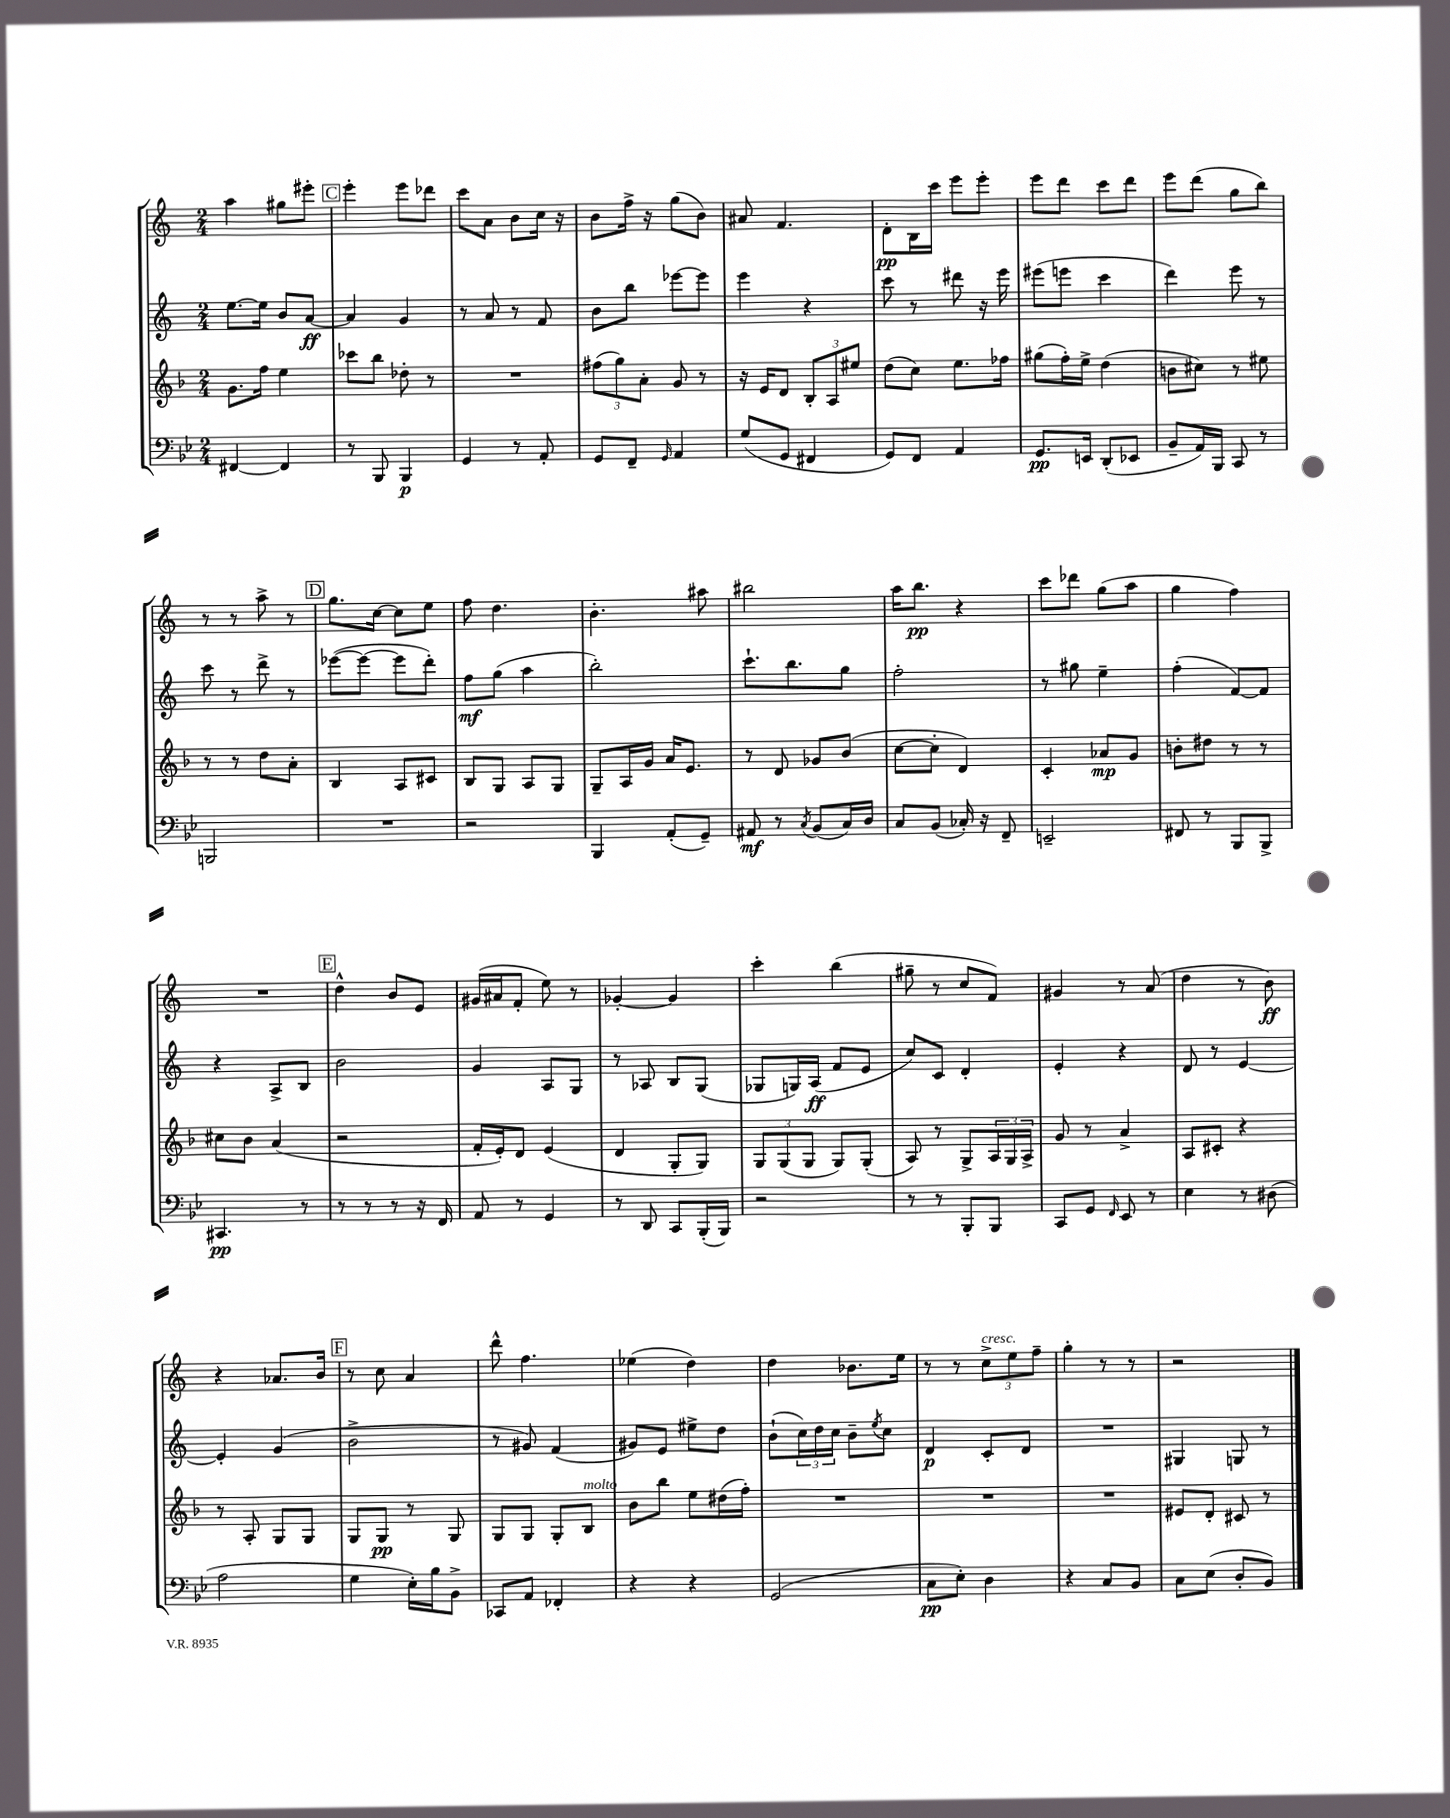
<<
\new StaffGroup <<
\new Staff = "s0" {
    \clef treble \key c \major \numericTimeSignature \time 2/4
    a''4 gis''8 eis'''8-. |
    \mark \markup { \box "C" } e'''4-. e'''8 des'''8 |
    c'''8 a'8 b'8 c''16 r16 |
    b'8 f''16-> r16 g''8( b'8) |
    ais'8 f'4. |
    d'8-.\pp b16 c'''16 e'''8 e'''8-. |
    e'''8 d'''8 c'''8 d'''8 |
    e'''8 d'''8( g''8 b''8) |
    r8 r8 a''8-> r8 |
    \mark \markup { \box "D" } g''8. c''16~ c''8 e''8 |
    f''8 d''4. |
    b'4.-. ais''8 |
    bis''2 |
    a''16 b''8.\pp r4 |
    c'''8 des'''8 g''8( a''8 |
    g''4 f''4) |
    R2 |
    \mark \markup { \box "E" } d''4-^ b'8 e'8 |
    gis'16( ais'16 f'8-. e''8) r8 |
    ges'4~-. ges'4 |
    c'''4-. b''4( |
    gis''8-- r8 c''8 f'8) |
    gis'4 r8 a'8( |
    d''4 r8 b'8\ff) |
    r4 aes'8. b'16 |
    \mark \markup { \box "F" } r8 c''8 a'4 |
    d'''8-^ f''4. |
    ees''4( d''4) |
    d''4 bes'8. e''16 |
    r8 r8 \tuplet 3/2 { c''8->^\markup { \italic "cresc." } e''8 f''8-- } |
    g''4-. r8 r8 |
    r2 \bar "|." |
}
\new Staff = "s1" {
    \clef treble \key c \major \numericTimeSignature \time 2/4
    e''8.~ e''16 b'8 a'8~\ff |
    \mark \markup { \box "C" } a'4 g'4 |
    r8 a'8 r8 f'8 |
    b'8 b''8 ees'''8~ ees'''8 |
    e'''4 r4 |
    c'''8 r8 dis'''8 r16 e'''16 |
    eis'''8( e'''8 c'''4 |
    d'''4) e'''8 r8 |
    c'''8 r8 d'''8-> r8 |
    \mark \markup { \box "D" } ees'''8~( ees'''8~ ees'''8 d'''8-.) |
    f''8\mf g''8( a''4 |
    b''2-.) |
    c'''8.-! b''8. g''8 |
    f''2-. |
    r8 gis''8 e''4-- |
    f''4-.( f'8~) f'8 |
    r4 a8-> b8 |
    \mark \markup { \box "E" } b'2 |
    g'4 a8 g8 |
    r8 aes8 b8 g8( |
    ges8 g16) a16\ff( f'8 e'8 |
    c''8) c'8 d'4-. |
    e'4-. r4 |
    d'8 r8 e'4~ |
    e'4-. g'4( |
    \mark \markup { \box "F" } b'2-> |
    r8 gis'8) f'4( |
    gis'8) e'8 eis''8-> d''8 |
    b'8-!( \tuplet 3/2 { c''16) d''16 c''16 } b'8-- \acciaccatura { e''8 } c''8 |
    d'4\p c'8-. d'8 |
    R2 |
    gis4 g8 r8 \bar "|." |
}
\new Staff = "s2" {
    \clef treble \key f \major \numericTimeSignature \time 2/4
    g'8. f''16 e''4 |
    \mark \markup { \box "C" } ces'''8 bes''8 des''8-. r8 |
    R2 |
    \tuplet 3/2 { fis''8( g''8) a'8-. } g'8 r8 |
    r16 e'16 d'8 \tuplet 3/2 { bes8-. a8 eis''8 } |
    d''8( c''8) e''8. fes''16 |
    gis''8( f''16-.) e''16-> d''4( |
    b'8 cis''8) r8 eis''8 |
    r8 r8 d''8 a'8-. |
    \mark \markup { \box "D" } bes4 a8 cis'8 |
    bes8 g8 a8 g8 |
    g8-- a16 g'16 a'16 e'8. |
    r8 d'8 ges'8 bes'8( |
    c''8~ c''8-. d'4) |
    c'4-. aes'8\mp g'8 |
    b'8-. dis''8 r8 r8 |
    cis''8 bes'8 a'4( |
    \mark \markup { \box "E" } r2 |
    f'16-. e'16-.) d'8 e'4( |
    d'4 g8-. g8) |
    \tuplet 3/2 { g8 g8( g8 } g8) g8-.( |
    a8) r8 g8-> \tuplet 3/2 { a16 g16 a16-> } |
    g'8 r8 a'4-> |
    a8 cis'8-. r4 |
    r8 a8-. g8 g8 |
    \mark \markup { \box "F" } g8 g8\pp r8 g8 |
    g8 g8 g8-. bes8^\markup { \italic "molto" } |
    bes'8 bes''8 e''8 dis''16( f''16-.) |
    R2 |
    R2 |
    R2 |
    eis'8 d'8-. cis'8 r8 \bar "|." |
}
\new Staff = "s3" {
    \clef bass \key bes \major \numericTimeSignature \time 2/4
    fis,4~ fis,4 |
    \mark \markup { \box "C" } r8 bes,,8 bes,,4\p |
    g,4 r8 a,8-. |
    g,8 f,8-- \grace { g,16 } a,4 |
    g8( g,8 fis,4 |
    g,8) f,8 a,4 |
    g,8.\pp e,16 d,8-.( ees,8 |
    bes,8-- a,16) bes,,16 c,8 r8 |
    b,,2 |
    \mark \markup { \box "D" } R2 |
    r2 |
    bes,,4 a,8-.( g,8--) |
    ais,8\mf r8 \acciaccatura { c8 } bes,8( c16) d16 |
    c8 bes,8( ces16-.) r16 f,8-- |
    e,2-- |
    fis,8 r8 bes,,8 bes,,8-> |
    cis,4.\pp r8 |
    \mark \markup { \box "E" } r8 r8 r8 r16 f,16 |
    a,8 r8 g,4 |
    r8 d,8 c,8 bes,,16-.( bes,,16) |
    r2 |
    r8 r8 bes,,8-. bes,,8 |
    c,8 g,8 \grace { f,16 } ees,8 r8 |
    ees4 r8 dis8( |
    a2 |
    \mark \markup { \box "F" } g4 ees16-.) bes16 bes,8-> |
    ces,8 a,8 fes,4-. |
    r4 r4 |
    g,2( |
    c8\pp ees8-.) d4 |
    r4 c8 bes,8 |
    c8 ees8( d8-. bes,8) \bar "|." |
}
>>
>>
\layout { \context { \Score \remove "Bar_number_engraver" } }
